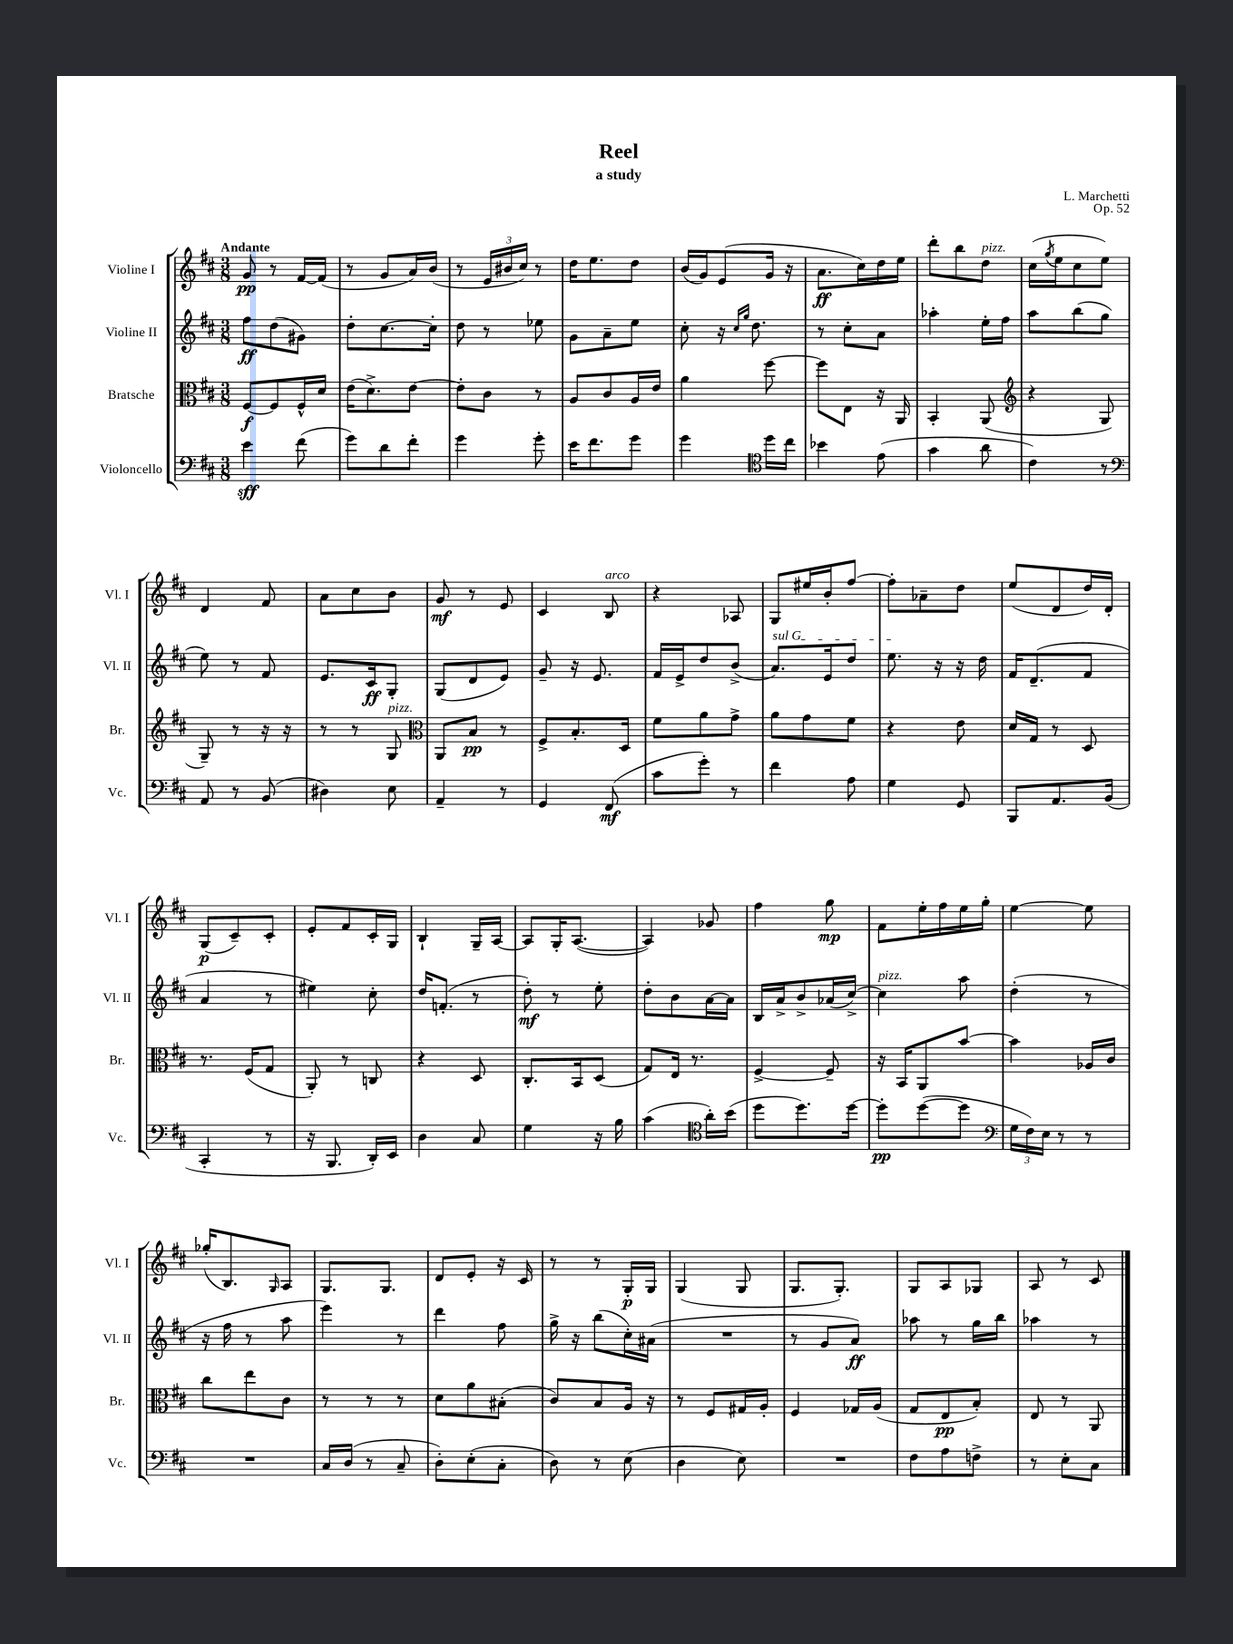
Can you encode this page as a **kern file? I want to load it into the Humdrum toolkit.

**kern	**dynam	**kern	**dynam	**kern	**dynam	**kern	**dynam
*part4	*part4	*part3	*part3	*part2	*part2	*part1	*part1
*staff4	*staff4	*staff3	*staff3	*staff2	*staff2	*staff1	*staff1
*I"Violoncello	*	*I"Bratsche	*	*I"Violine II	*	*I"Violine I	*
*I'Vc.	*	*I'Br.	*	*I'Vl. II	*	*I'Vl. I	*
*clefF4	*	*clefC3	*	*clefG2	*	*clefG2	*
*k[f#c#]	*	*k[f#c#]	*	*k[f#c#]	*	*k[f#c#]	*
*M3/8	*	*M3/8	*	*M3/8	*	*M3/8	*
=1	=1	=1	=1	=1	=1	=1	=1
!	!	!	!	!	!	!LO:TX:a:B:t=Andante	!
4e\	sff	[8F#/L	f	8ff#\L	ff	8g/	pp
.	.	8F#/]	.	(8dd\	.	8r	.
(8f#\	.	16F#^^/L	.	8g#X\J)	.	[16f#/LL	.
.	.	16d/JJ	.	.	.	(16f#/JJ]	.
=2	=2	=2	=2	=2	=2	=2	=2
8g\L)	.	(16e\KL	.	8dd'\L	.	8r	.
.	.	8.d^\)	.	.	.	.	.
8d\	.	.	.	[8.cc#\	.	8g/L	.
8f#'\J	.	[8e\J	.	.	.	16a/L)	.
.	.	.	.	16cc#'\Jk]	.	(16b/JJ	.
=3	=3	=3	=3	=3	=3	=3	=3
4g\	.	8e'\L]	.	8dd\	.	8r	.
.	.	8c#\J	.	8r	.	24e/LL	.
.	.	.	.	.	.	24b#X/	.
.	.	.	.	.	.	24cc#/JJ)	.
8g'\	.	8r	.	8ee-X\	.	8r	.
=4	=4	=4	=4	=4	=4	=4	=4
16e\KL	.	8A/L	.	8g\L	.	16dd\KL	.
8.f#\	.	.	.	.	.	8.ee\	.
.	.	8c#/	.	8a~\	.	.	.
8g\J	.	16A/L	.	8ee\J	.	8dd\J	.
.	.	16e/JJ	.	.	.	.	.
=5	=5	=5	=5	=5	=5	=5	=5
4g\	.	4a\	.	8cc#'\	.	(16b/LL	.
.	.	.	.	.	.	16g/J)	.
.	.	.	.	16r	.	(8e/	.
.	.	.	.	16qqcc#/LL	.	.	.
.	.	.	.	16qqgg/JJ	.	.	.
.	.	.	.	8.dd\	.	.	.
*clefC4	*	*	*	*	*	*	*
16dd\LL	.	[8ff#\	.	.	.	16g/Jk	.
16cc#\JJ	.	.	.	.	.	16r	.
=6	=6	=6	=6	=6	=6	=6	=6
4b-X\	.	8ff#\L]	.	8r	.	8.a\L	ff
.	.	8E\J	.	8cc#'\L	.	.	.
.	.	.	.	.	.	16cc#\L)	.
(8e\	.	16r	.	8a\J	.	16dd\	.
.	.	16AA/	.	.	.	16ee\JJ	.
=7	=7	=7	=7	=7	=7	=7	=7
4g\	.	4BB'/	.	4aa-X'\	.	8ddd'\L	.
.	.	.	.	.	.	8bb\	.
!	!	!	!	!	!	!LO:TX:a:i:t=pizz.	!
8a\	.	(8AA/	.	16ee'\LL	.	8dd\J	.
.	.	.	.	16ff#\JJ	.	.	.
=8	=8	=8	=8	=8	=8	=8	=8
*	*	*clefG2	*	*	*	*	*
4c#\)	.	4r	.	8aa\L	.	(16cc#\LL	.
.	.	.	.	.	.	8qgg/	.
.	.	.	.	.	.	16ee\J	.
.	.	.	.	(8bb\	.	8cc#\	.
8r	.	8G/	.	8gg\J	.	8ee\J)	.
!!LO:LB:g=z
=9	=9	=9	=9	=9	=9	=9	=9
*clefF4	*	*	*	*	*	*	*
8AA/	.	8G~/)	.	8ee\)	.	4d/	.
8r	.	8r	.	8r	.	.	.
(8BB/	.	16r	.	8f#/	.	8f#/	.
.	.	16r	.	.	.	.	.
=10	=10	=10	=10	=10	=10	=10	=10
4D#X\)	.	8r	.	8.e/L	.	8a\L	.
.	.	8r	.	.	.	8cc#\	.
.	.	.	.	16c#/k	ff	.	.
!	!	!LO:TX:a:i:t=pizz.	!	!	!	!	!
8E\	.	8G/	.	8G'/J	.	8b\J	.
=11	=11	=11	=11	=11	=11	=11	=11
*	*	*clefC3	*	*	*	*	*
4AA~/	.	8AA/L	.	(8G/L	.	8g/	mf
.	.	8B/J	pp	8d/	.	8r	.
8r	.	8r	.	8e/J)	.	8e/	.
=12	=12	=12	=12	=12	=12	=12	=12
4GG/	.	8F#^/L	.	8g~/	.	4c#/	.
.	.	8.B'/	.	16r	.	.	.
.	.	.	.	8.e/	.	.	.
!	!	!	!	!	!	!LO:TX:a:i:t=arco	!
(8FF#/	mf	.	.	.	.	8B/	.
.	.	16D/Jk	.	.	.	.	.
=13	=13	=13	=13	=13	=13	=13	=13
8c#\L	.	8f#\L	.	16f#/LL	.	4r	.
.	.	.	.	16e^/J	.	.	.
8g'\J)	.	8a\	.	8dd/	.	.	.
8r	.	8g^\J	.	(8b^/J	.	8A-X/	.
=14	=14	=14	=14	=14	=14	=14	=14
!	!	!	!	!LO:TX:a:i:t=sul G	!	!	!
4f#\	.	8a\L	.	8.a/L)	.	8G/L	.
.	.	8g\	.	.	.	16ee#X/L	.
.	.	.	.	16e/k	.	16b'/J	.
8A\	.	8f#\J	.	8dd/J	.	[8ff#/J	.
=15	=15	=15	=15	=15	=15	=15	=15
4G\	.	4r	.	8.ee\	.	8ff#'\L]	.
.	.	.	.	.	.	8a-X~\	.
.	.	.	.	16r	.	.	.
8GG/	.	8e\	.	16r	.	8dd\J	.
.	.	.	.	16dd\	.	.	.
=16	=16	=16	=16	=16	=16	=16	=16
8BBB/L	.	16d/LL	.	16f#/KL	.	(8ee/L	.
.	.	16G/JJ	.	(8.d~/	.	.	.
8.AA/	.	8r	.	.	.	8d/	.
.	.	8D/	.	8f#/J	.	16dd/L)	.
(16BB/Jk	.	.	.	.	.	16d'/JJ	.
!!LO:LB:g=z
=17	=17	=17	=17	=17	=17	=17	=17
4CC#'/	.	8.r	.	4a/	.	(8G/L	p
.	.	.	.	.	.	8c#~/)	.
.	.	(16F#/KL	.	.	.	.	.
8r	.	8G/J	.	8r	.	8c#'/J	.
=18	=18	=18	=18	=18	=18	=18	=18
16r	.	8AA'/)	.	4ee#X\)	.	8e'/L	.
8.BBB/	.	.	.	.	.	.	.
.	.	8r	.	.	.	8f#/	.
16DD'/LL)	.	8Cn/	.	8cc#'\	.	16c#'/L	.
16EE/JJ	.	.	.	.	.	16G/JJ	.
=19	=19	=19	=19	=19	=19	=19	=19
4D\	.	4r	.	16dd/KL	.	4B`/	.
.	.	.	.	(8.fn'/J	.	.	.
8C#/	.	8D/	.	8r	.	16G~/LL	.
.	.	.	.	.	.	[16A/JJ	.
=20	=20	=20	=20	=20	=20	=20	=20
4G\	.	8.C#'/L	.	8dd'\)	mf	8A/L]	.
.	.	.	.	8r	.	16G'/K	.
.	.	16BB/k	.	.	.	([8.A/J	.
16r	.	(8D/J	.	8ee'\	.	.	.
16B\	.	.	.	.	.	.	.
=21	=21	=21	=21	=21	=21	=21	=21
(4c#\	.	8G/L)	.	8dd'\L	.	4A/])	.
.	.	16E/Jk	.	8b\	.	.	.
.	.	8.r	.	.	.	.	.
*clefC4	*	*	*	*	*	*	*
16a'\LL)	.	.	.	[16a\L	.	8g-X/	.
(16b\JJ	.	.	.	16a\JJ]	.	.	.
=22	=22	=22	=22	=22	=22	=22	=22
8dd\L	.	[4F#^/	.	16B/LL	.	4ff#\	.
.	.	.	.	16a^/J	.	.	.
8.dd\)	.	.	.	8b^/	.	.	.
.	.	8F#~/]	.	(16a-X/L	.	8gg\	mp
[16dd\Jk	.	.	.	[16cc#^/JJ)	.	.	.
=23	=23	=23	=23	=23	=23	=23	=23
!	!	!	!	!LO:TX:a:i:t=pizz.	!	!	!
8dd'\L]	pp	16r	.	4cc#\]	.	8f#\L	.
.	.	16BB/KL	.	.	.	.	.
([8dd\	.	8AA/	.	.	.	16ee'\L	.
.	.	.	.	.	.	16ff#\	.
8dd\J]	.	[8b/J	.	8aa\	.	16ee\	.
.	.	.	.	.	.	16gg'\JJ	.
=24	=24	=24	=24	=24	=24	=24	=24
*clefF4	*	*	*	*	*	*	*
24G\LL	.	4b\]	.	(4dd'\	.	[4ee\	.
24F#\)	.	.	.	.	.	.	.
24E\JJ	.	.	.	.	.	.	.
8r	.	.	.	.	.	.	.
8r	.	16A-X/LL	.	8r	.	8ee\]	.
.	.	16c#/JJ	.	.	.	.	.
!!LO:LB:g=z
=25	=25	=25	=25	=25	=25	=25	=25
4.r	.	8cc#\L	.	16r	.	(16gg-X'/KL	.
.	.	.	.	16ff#\	.	8.B/)	.
.	.	8ee\	.	8r	.	.	.
.	.	.	.	.	.	16qqG/	.
.	.	8c#\J	.	8aa\	.	8A/J	.
=26	=26	=26	=26	=26	=26	=26	=26
16C#/LL	.	8r	.	4eee\)	.	8.G/L	.
(16D/JJ	.	.	.	.	.	.	.
8r	.	8r	.	.	.	.	.
.	.	.	.	.	.	8.G/J	.
8C#~/	.	8r	.	8r	.	.	.
=27	=27	=27	=27	=27	=27	=27	=27
8D'\L)	.	8d\L	.	4ddd\	.	8d/L	.
(8E'\	.	8a\	.	.	.	8e'/J	.
8C#'\J	.	(8B#X'\J	.	8ff#\	.	16r	.
.	.	.	.	.	.	16c#/	.
=28	=28	=28	=28	=28	=28	=28	=28
8D\)	.	8c#/L)	.	16gg^\	.	8r	.
.	.	.	.	16r	.	.	.
8r	.	8B/	.	(8bb\L	.	8r	.
(8E\	.	16A/Jk	.	16cc#'\L)	.	16G'/LL	p
.	.	16r	.	(16a#X\JJ	.	16G/JJ	.
=29	=29	=29	=29	=29	=29	=29	=29
4D\	.	8r	.	4.r	.	(4G/	.
.	.	8F#/L	.	.	.	.	.
8E\)	.	16G#X/L	.	.	.	8G/	.
.	.	16A'/JJ	.	.	.	.	.
=30	=30	=30	=30	=30	=30	=30	=30
4.r	.	4F#/	.	8r	.	8.G/L	.
.	.	.	.	8g/L	.	.	.
.	.	.	.	.	.	8.G'/J)	.
.	.	16G-X/LL	.	8a/J)	ff	.	.
.	.	(16A/JJ	.	.	.	.	.
=31	=31	=31	=31	=31	=31	=31	=31
8F#\L	.	8G/L	.	8aa-X\	.	8G/L	.
8A\	.	8E/	pp	8r	.	8A/	.
8Fn^\J	.	8B'/J)	.	16gg\LL	.	8G-X/J	.
.	.	.	.	16bb\JJ	.	.	.
=32	=32	=32	=32	=32	=32	=32	=32
8r	.	8E/	.	4aa-X\	.	8A/	.
8E'\L	.	8r	.	.	.	8r	.
8C#\J	.	8AA/	.	8r	.	8c#/	.
==	==	==	==	==	==	==	==
*-	*-	*-	*-	*-	*-	*-	*-
